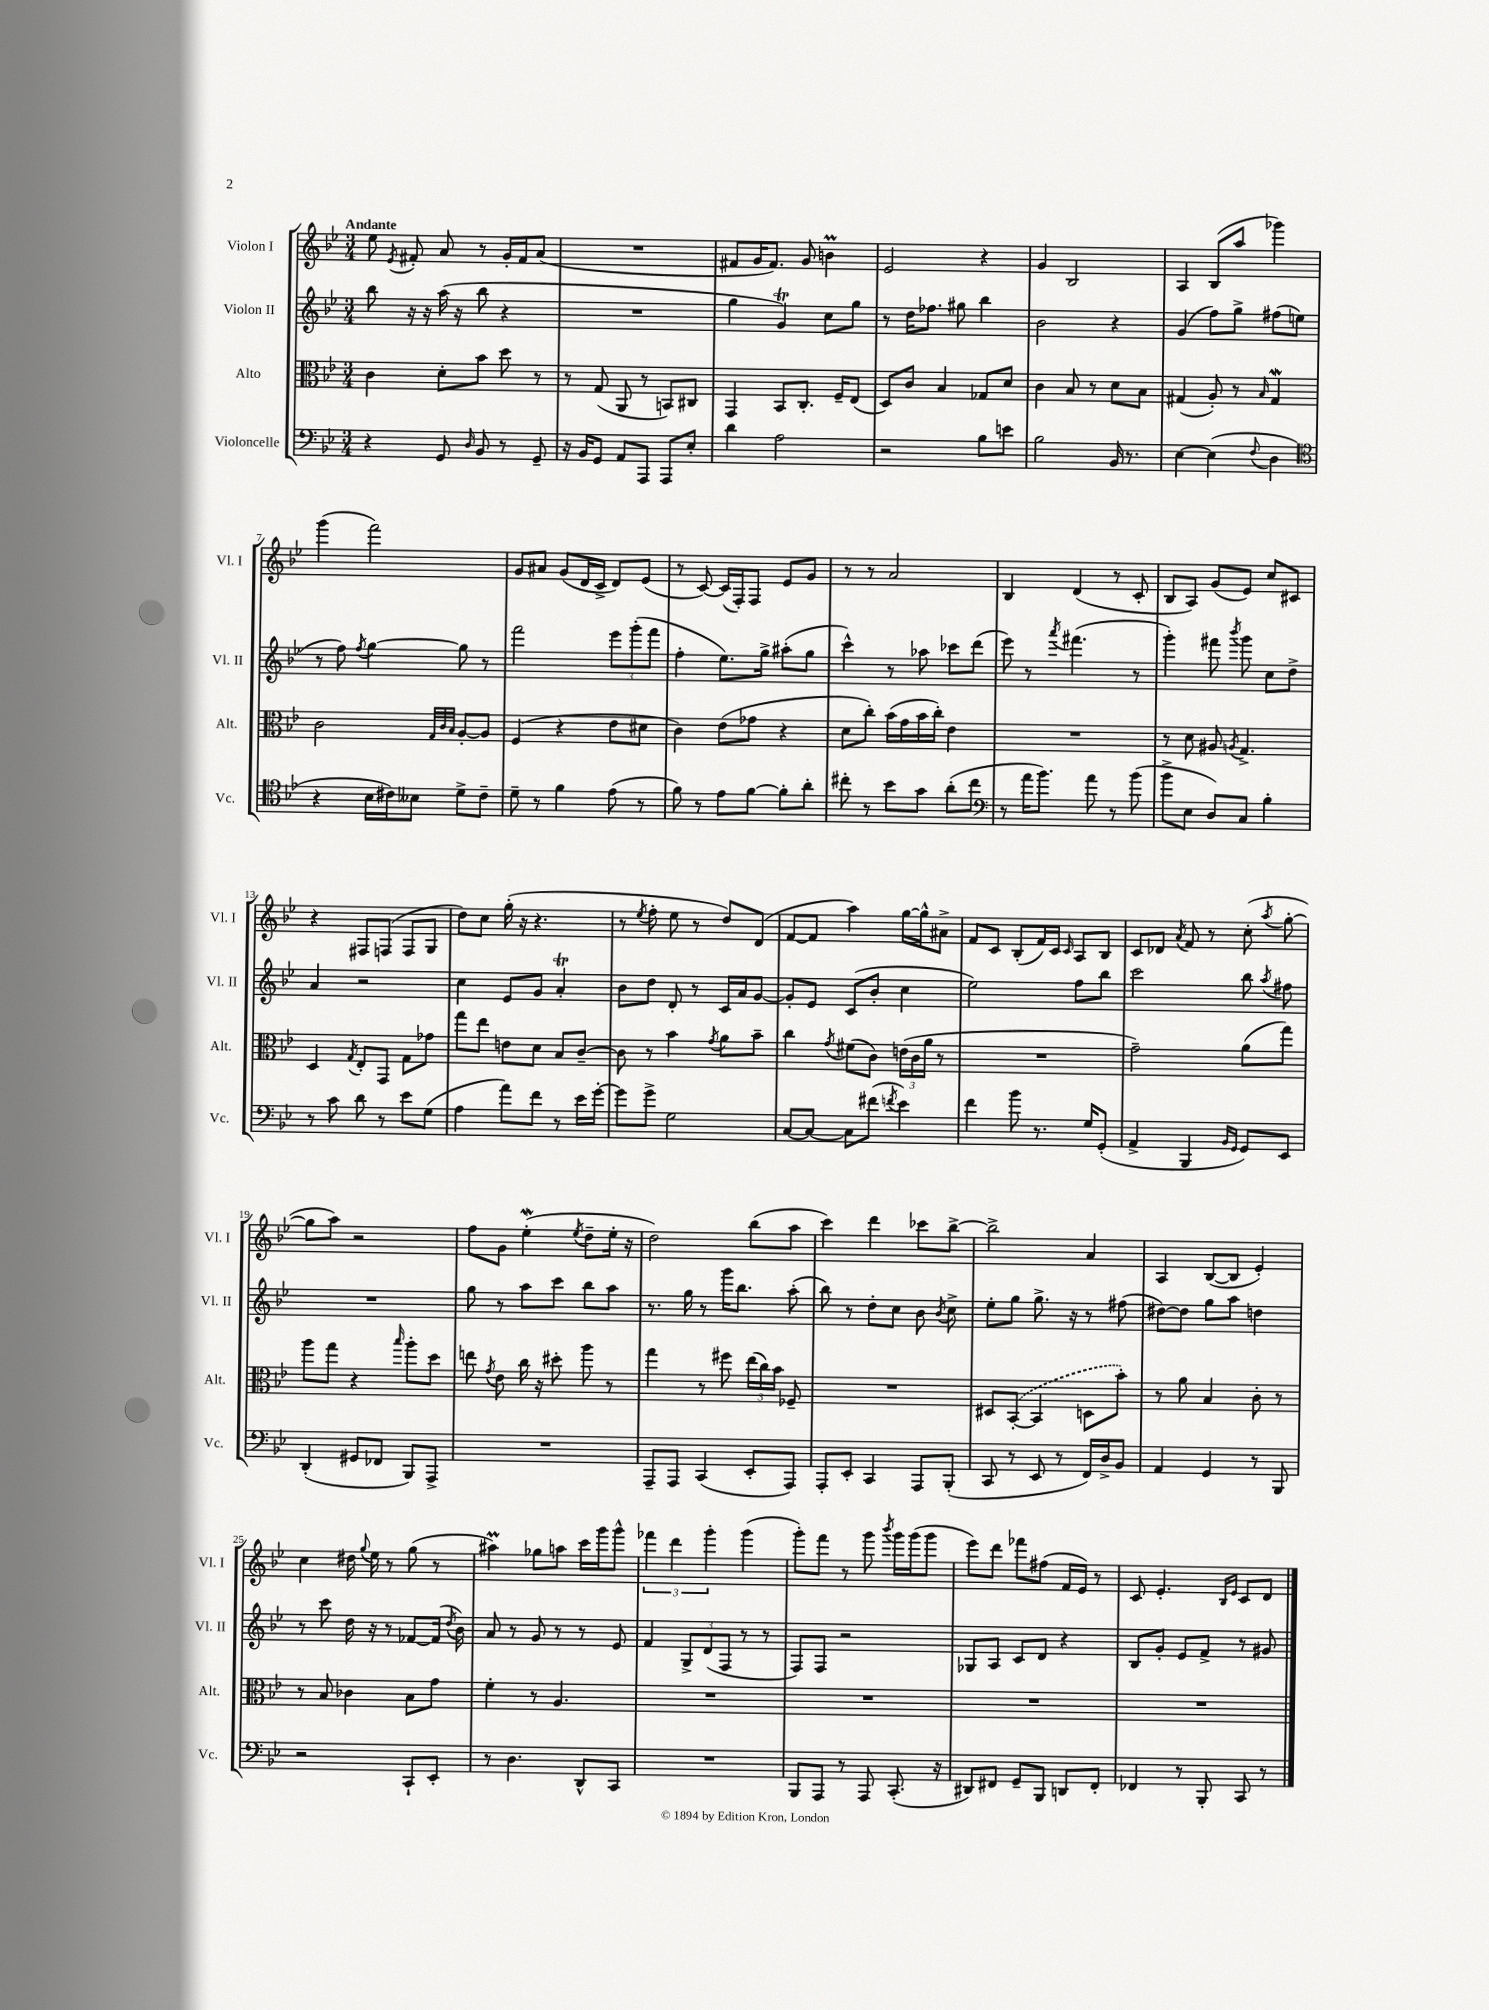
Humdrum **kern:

**kern	**kern	**kern	**kern
*staff4	*staff3	*staff2	*staff1
*clefF4	*clefC3	*clefG2	*clefG2
*k[b-e-]	*k[b-e-]	*k[b-e-]	*k[b-e-]
*M3/4	*M3/4	*M3/4	*M3/4
4r	4c	8bb-	8ee-
.	.	.	8qe-
.	.	16r	8f#'
.	.	16r	.
8GG	8d'	(16aa	8a
.	.	16r	.
16qqD	.	.	.
8BB-	8b-	8bb-	8r
8r	8dd	4r	16g'
.	.	.	16f#
8GG~	8r	.	(8a
=	=	=	=
16r	8r	2.r	2.r
16BB-	.	.	.
8GG	(8G	.	.
8AA	8AA	.	.
8AAA	8r	.	.
8AAA	8BB)	.	.
8E-'	8C#	.	.
=	=	=	=
4d	4GG	4gg	8f#
.	.	.	16g
.	.	.	8.f#)
2A	8BB-	4g)	.
.	8.C'	.	8g
.	.	8cc	4b
.	16F~	.	.
.	(8E-	8gg	.
=	=	=	=
2r	8D)	8r	2e-
.	8c	16dd	.
.	.	8.ff-	.
.	4B-	.	.
.	.	8gg#	.
8B-	8G-	4bb-	4r
8e	8d	.	.
=	=	=	=
2B-	4c	2b-	4g
.	8B-	.	2B-
.	8r	.	.
16BB-	8d	4r	.
8.r	.	.	.
.	8B-	.	.
=	=	=	=
[4E-	(4G#	(4g	4A
(4E-]	8A')	8ff)	(8B-
.	8r	8gg^	8aa
8qqF	16qqB-	.	.
4D	4G#	(8ff#	4ggg-)
.	.	8ee	.
=	=	=	=
*clefC4	*	*	*
4r	2c	8r	(4ggg
.	.	8ff)	.
.	.	8qff	.
16B-	.	[4gg	2fff)
16c#)	.	.	.
8B--	.	.	.
.	32qqG	.	.
.	32qqc	.	.
.	32qqB-	.	.
8d^	[8A'	8gg]	.
8c#~	8A]	8r	.
=	=	=	=
8d~	(4F	2fff	8g
8r	.	.	8a#
4f	4r	.	(8g
.	.	.	16d
.	.	.	16c^
(8e-	8e-	12eee-	8d)
.	.	(12ggg'	.
8r	8d#	.	(8e-
.	.	12fff	.
=	=	=	=
8f)	4c)	4ff'	8r
8r	.	.	[8c)
8e-	(8e-	8.ee-)	(16c]
.	.	.	16F')
[8f	8g-	.	8F
.	.	16gg^	.
8f']	4r	(8aa#'	8e-
8a'	.	8gg	8g
=	=	=	=
8cc#'	8d	4ccc^^)	8r
8r	8cc')	.	8r
8b-	(16b-	8r	2a
.	16g	.	.
8g	16b-	8aa-	.
.	16cc')	.	.
(8a'	4e-	8ccc-	.
8cc#	.	(8ddd	.
=	=	=	=
*clefF4	*	*	*
8r	2.r	8eee-)	4B-
16a	.	8r	.
8.b-)	.	.	.
.	.	8qaaa	.
.	.	(4.fff#	(4d
8a	.	.	.
8r	.	.	8r
(8b-	.	8r	8c'
=	=	=	=
8b-^	8r	4ggg')	8B-
8E-	8d	.	8A)
8D)	8A#	8fff#	(8g
.	8qA	8qbbb-	.
8C	4.G^	8ggg	8e-)
4B-'	.	8cc	8cc
.	.	8dd^	8c#
=	=	=	=
8r	4D	4a	4r
8c	.	.	.
.	8qG	.	.
8d	8E-'	2r	8F#
8r	8GG	.	(8F
8e-	8G	.	8F
(8G	8g-	.	8G
=	=	=	=
4A	8gg	4cc	8dd)
.	8ee-	.	8cc
8a)	8e	8e-	(16gg'
.	.	.	16r
8f	8d	8g	4.r
8r	8B-	4a'	.
16e-	[8c~	.	.
[16g'	.	.	.
=	=	=	=
8g]	8c]	8b-	8r
.	.	.	8qee-
8g^	8r	8dd	8ff'
2G	4b-	8d'	8ee-
.	.	8r	8r
.	8qg	.	.
.	8a	16c	8dd)
.	.	16a	.
.	8b-~	[8g	(8d
=	=	=	=
[8C	4cc	8g']	[8f
8C_	.	8e-	8f]
.	8qg	.	.
8C]	(8f#	(8c	4aa)
(8f#	8c)	8b-'	.
8qf	.	.	.
4e-)	(24e	4cc	[16gg
.	24c	.	.
.	.	.	16gg^^]
.	24a	.	.
.	8r	.	8a#^
=	=	=	=
4f	2.r	2ee-)	8f
.	.	.	8c
8b-	.	.	(8B-'
8.r	.	.	16f)
.	.	.	16c
.	.	.	16qqc
.	.	8ff	8A
16G	.	.	.
(8GG'	.	8bb-	8B-
=	=	=	=
4AA^	2g~)	2ccc	8c
.	.	.	8d-
.	.	.	8qa
4BBB-	.	.	8f
.	.	.	8r
16qqBB-	.	.	.
16qqGG	.	.	.
8GG)	(8a	8bb-	(8cc'
.	.	8qaa	8qaa
8EE-	8gg)	8ff#	[8gg'
=	=	=	=
(4DD'	8aa	2.r	8gg]
.	8gg	.	8aa)
8GG#	4r	.	2r
8FF-	.	.	.
.	16qqbb-	.	.
8BBB-)	8aa'	.	.
8AAA^	8dd	.	.
=	=	=	=
2.r	8ee	8gg	8ff
.	8qg	.	.
.	8e-	8r	8g
.	16cc	8aa	(4ee-'
.	16r	.	.
.	8dd#'	8ccc	.
.	.	.	8qee-
.	8aa	8bb-	8dd~
.	8r	8aa	16ee-'
.	.	.	16r
=	=	=	=
8AAA~	4gg	8.r	2dd)
8AAA	.	.	.
.	.	16gg	.
(4CC	8r	8r	.
.	8ff#	16ggg	.
.	.	8.bb-	.
8EE-'	(24ee-	.	(8bb-
.	24cc)	.	.
.	24b-	.	.
8AAA)	8F-~	(8aa'	8aa
=	=	=	=
8AAA'	2.r	8bb-)	4ccc)
8EE-'	.	8r	.
4CC	.	8dd'	4ddd
.	.	8cc	.
8AAA	.	8b-	8ccc-
.	.	8qb-	.
(8BBB-'	.	8cc^	[8bb-^
=	=	=	=
8CC	8D#	8ee-'	2bb-^]
8r	([8BB-'	8gg	.
8EE-	4BB-]	8.gg^	.
8r	.	.	.
.	.	16r	.
16FF)	8D	8r	4a
16D^	.	.	.
8BB-	8b-')	(8ff#	.
=	=	=	=
4AA	8r	[8dd#)	4A
.	8a	8dd#]	.
4GG	4B-	8gg	([8B-
.	.	8aa	8B-]
8r	8c'	4dd	4e-')
8BBB-	8r	.	.
=	=	=	=
2r	8r	8r	4cc
.	8B-	8ccc	.
.	4c-	16dd	16dd#
.	.	.	8qqgg
.	.	16r	16ee-
.	.	8r	8r
8CC`	8B-	[8f-	(8gg
8EE-'	8g	(16f-]	8r
.	.	8qdd	.
.	.	16b-)	.
=	=	=	=
8r	4f'	8a	4aa#)
4.D	.	8r	.
.	8r	8g	8gg-
.	4.A	8r	8aa
8DD^^	.	8r	16ccc
.	.	.	16ggg
8CC	.	8e-	8ggg^^
=	=	=	=
2.r	2.r	4f	6fff-
.	.	.	6ddd
.	.	12G^	.
.	.	(12d	6ggg'
.	.	12F	.
.	.	8r	(4ggg
.	.	8r	.
=	=	=	=
8BBB-	2.r	8F)	8ggg')
8AAA	.	8F	8fff
8r	.	2r	8r
8AAA	.	.	8ggg
.	.	.	8qbbb-
(8.CC'	.	.	16ggg
.	.	.	(16ggg
.	.	.	8ggg
16r	.	.	.
=	=	=	=
8DD#)	2.r	8G-	8eee-)
8FF#	.	8A	8ddd
8GG~	.	8c	8fff-
8BBB-	.	8d	(8ff#
8DD	.	4r	16f
.	.	.	16e-)
8FF#'	.	.	8r
=	=	=	=
4FF-	2.r	8B-	8c
.	.	8g'	4.e-'
8r	.	8e-	.
8BBB-'	.	8f^	.
.	.	.	16qqB-
.	.	.	16qqe-
8CC	.	8r	8c
8r	.	8g#	8d
==	==	==	==
*-	*-	*-	*-
